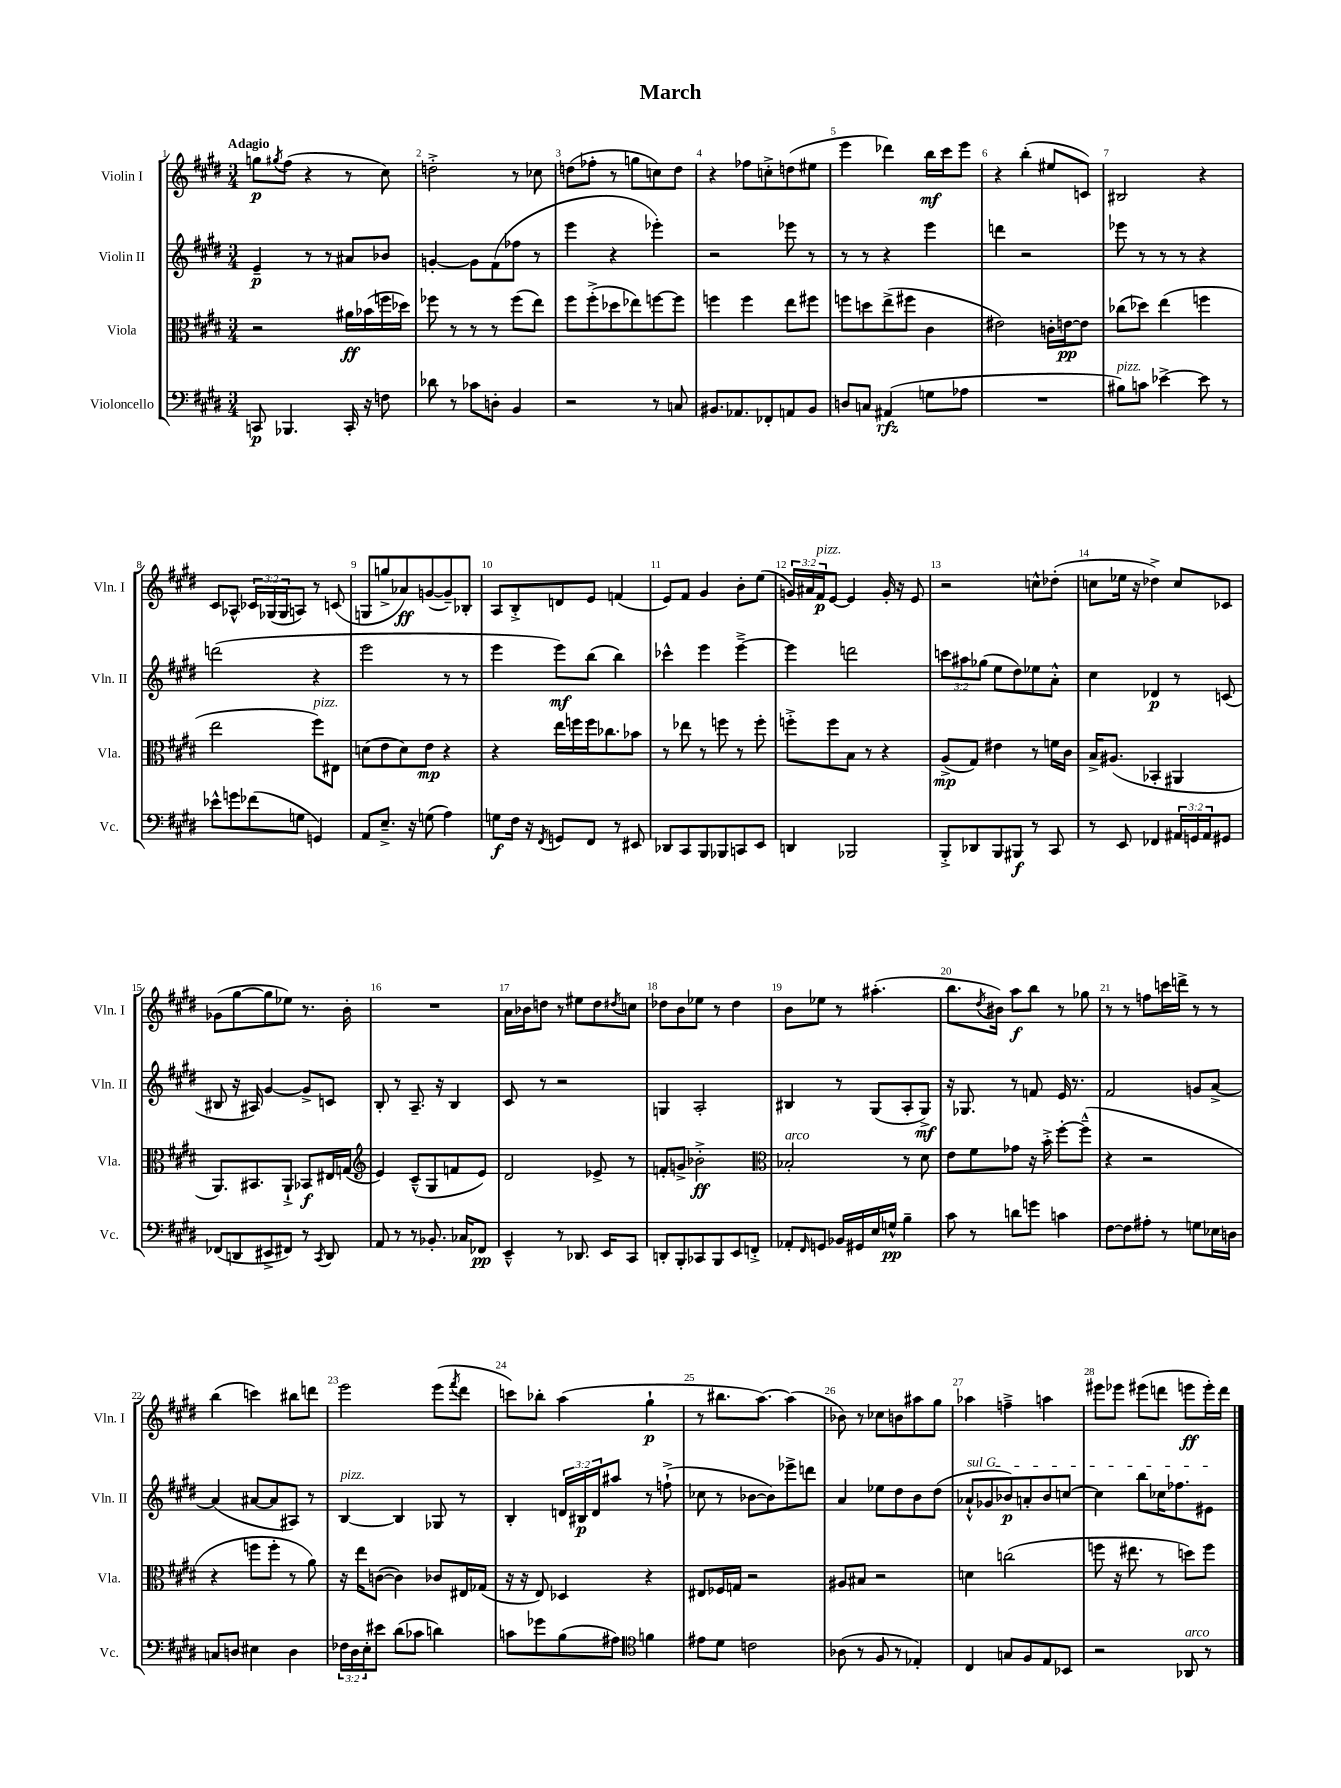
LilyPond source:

\header { title = "March" }
<<
\new StaffGroup <<
\new Staff = "s0" \with { instrumentName = "Violin I" shortInstrumentName = "Vln. I" } {
    \clef treble \key e \major \numericTimeSignature \time 3/4 \override Staff.TupletNumber.text = #tuplet-number::calc-fraction-text \tempo "Adagio"
    g''8\p \acciaccatura { gis''8 } fis''8( r4 r8 cis''8) |
    d''2-.-> r8 ces''8 |
    d''8( fes''8-. r8 g''8 c''8) d''8 |
    r4 fes''8 c''8-.-> d''8( eis''8 |
    e'''4 des'''4) b''16\mf cis'''16 e'''8 |
    r4 b''4-.( eis''8 c'8) |
    bis2 r4 |
    cis'8 aes8-^ \tuplet 3/2 { ces'16 ges16( ges16 } a8) r8 c'8( |
    g8 g''8-> aes'8\ff) g'8~( g'8--) bes8-. |
    a8 b8-.-> d'8 e'8 f'4( |
    e'8) fis'8 gis'4 b'8-. e''8( |
    \tuplet 3/2 { g'16) ais'16 fis'16\p^\markup { \italic "pizz." } } e'8~ e'4 g'16-. r16 e'8 |
    r2 c''8-^ des''8-.( |
    c''8 ees''16 r16 des''4->) c''8 ces'8 |
    ges'8( gis''8~ gis''8 ees''8) r8. b'16-. |
    R2. |
    a'16 bes'16 d''8 r8 eis''8 d''8 \acciaccatura { dis''8 } c''8 |
    des''8 b'8 ees''8 r8 des''4 |
    b'8 ees''8 r8 ais''4.-.( |
    b''8. \acciaccatura { dis''8 } bis'16) a''8\f b''8 r8 ges''8 |
    r8 r8 f''8 c'''16 d'''16-> r8 r8 |
    b''4( c'''4) bis''8 d'''8 |
    e'''2 e'''8( \acciaccatura { fis'''8 } dis'''8 |
    c'''8) bes''8-. a''4( gis''4-!\p |
    r8 bis''8. a''8.~) a''4( |
    bes'8) r8 ces''8 b'8 ais''8 gis''8 |
    aes''4 f''4---> a''4 |
    eis'''8 ees'''8 eis'''8( d'''8 e'''8\ff e'''16-.) d'''16 \bar "|." |
}
\new Staff = "s1" \with { instrumentName = "Violin II" shortInstrumentName = "Vln. II" } {
    \clef treble \key e \major \numericTimeSignature \time 3/4 \override Staff.TupletNumber.text = #tuplet-number::calc-fraction-text
    e'4--\p r8 r8 ais'8 bes'8 |
    g'4~-. g'8 fis'8( fes''8 r8 |
    e'''4 r4 ees'''4-.) |
    r2 ees'''8 r8 |
    r8 r8 r4 e'''4 |
    d'''4 r2 |
    ees'''8 r8 r8 r8 r4 |
    d'''2( r4 |
    e'''2 r8 r8 |
    e'''4 e'''8\mf) b''8( b''4) |
    ces'''4-^ e'''4 e'''4~---> |
    e'''4 d'''2 |
    \tuplet 3/2 { c'''8 ais''8 ges''8( } e''8 dis''8) ees''8 a'8-.-^ |
    cis''4 des'4\p r8 c'8( |
    bis8 r16 ais16) gis'4~ gis'8-> c'8 |
    b8-. r8 a8.-- r16 b4 |
    cis'8 r8 r2 |
    g4 a2-. |
    bis4 r8 gis8( a8-. gis8->\mf) |
    r16 ges8. r8 f'8 e'16 r8. |
    fis'2 g'8 a'8~-> |
    a'4( ais'8~ ais'8 ais8) r8 |
    b4~^\markup { \italic "pizz." } b4 ges8 r8 |
    b4-. \tuplet 3/2 { d'16 bis16\p d'16 } ais''8 r8 f''8-!->( |
    ces''8 r8 bes'8~ bes'8) ees'''8-> d'''8 |
    a'4 ees''8 dis''8 b'8 dis''8( |
    \once \override TextSpanner.bound-details.left.text = \markup { \italic "sul G" } aes'8-!-^\startTextSpan ges'8 bes'8\p) a'8-. bes'8 c''8~ |
    c''4 b''8 ces''16 fes''8. eis'8\stopTextSpan \bar "|." |
}
\new Staff = "s2" \with { instrumentName = "Viola" shortInstrumentName = "Vla." } {
    \clef alto \key e \major \numericTimeSignature \time 3/4
    r2 ais'16\ff bes'16( f''16 des''16) |
    fes''8 r8 r8 r8 fes''8( e''8) |
    fis''8 fis''8-.->( des''8 ees''8) f''8~ f''8 |
    f''4 f''4 e''8 fis''8 |
    f''8 d''8 e''8->( fis''8 cis'4 |
    eis'2) c'16-. e'16~\pp e'8 |
    ces''8( des''8) e''4( f''4 |
    e''2 fis''8^\markup { \italic "pizz." }) eis8 |
    d'8( e'8 d'8) e'8\mp r4 |
    r4 e''16 f''16 f''16 ces''8. bes'8 |
    r8 ees''8 r8 f''8 r8 f''8-. |
    f''8-.-> f''8 b8 r8 r4 |
    a8->\mp( gis8) eis'4 r8 f'16 cis'16 |
    b16-> ais8.( bes,4-. ais,4 |
    a,8.) bis,8. a,8-!-> bes,8\f eis16 g16( |
    \clef treble e'4) cis'8---^( gis8 f'8 e'8) |
    dis'2 ees'8-> r8 |
    f'8-. g'8-> bes'2-.->\ff |
    \clef alto bes2-.^\markup { \italic "arco" } r8 dis'8 |
    e'8 fis'8 ges'8 r16 b'16-.-> fis''8~-. fis''8---^( |
    r4 r2 |
    r4 f''8 f''8-. r8 a'8) |
    r16 e''16 c'8~( c'4) ces'8 eis16 ges16( |
    r16 r16 e8) des4 r4 |
    eis8 fes16 g16 r2 |
    ais8 bis8 r2 |
    d'4 c''2( |
    f''8 r16 eis''8. r8 d''8) f''8 \bar "|." |
}
\new Staff = "s3" \with { instrumentName = "Violoncello" shortInstrumentName = "Vc." } {
    \clef bass \key e \major \numericTimeSignature \time 3/4 \override Staff.TupletNumber.text = #tuplet-number::calc-fraction-text
    c,8\p bes,,4. c,16-. r16 f8 |
    des'8 r8 ces'8 d8-. b,4 |
    r2 r8 c8 |
    bis,8. aes,8. fes,8-. a,8 bis,8 |
    d8 c8 ais,4\rfz( g8 aes8 |
    R2. |
    bis8^\markup { \italic "pizz." }) c'8 ees'4~-> ees'8 r8 |
    ees'8-^ g'8 fes'8( g8 g,4) |
    a,8 e8.---> r16 g8( a4) |
    g8\f fis16 r16 \acciaccatura { fis,8 } g,8 fis,8 r8 eis,8 |
    des,8 cis,8 b,,8 bes,,8 c,8 e,8 |
    d,4 bes,,2 |
    b,,8-.-> des,8 b,,8 bis,,8\f r8 cis,8 |
    r8 e,8 fes,4 \tuplet 3/2 { ais,16 g,16 ais,16 } gis,8 |
    fes,8( d,8 eis,8-> fis,8) r8 \acciaccatura { cis,8 } d,8 |
    a,8 r8 r8 bes,8.-. ces16 fes,8\pp |
    e,4---^ r8 des,8. e,16 cis,8 |
    d,8-. b,,8-. ces,8 b,,8 e,8 f,8-.-> |
    aes,8-. \grace { fis,16 } g,8 bes,16 gis,16 e16 g16-^\pp b4-- |
    cis'8 r8 d'8 g'8 c'4 |
    fis8~ fis8 ais8-. r8 g8 ees16 d16 |
    c8 d8 eis4 d4 |
    \tuplet 3/2 { fes16 dis16 e16-. } eis'8 dis'8( ces'8 d'4) |
    c'8 ges'8 b8( ais8) \clef tenor f'4 |
    eis'8 dis'8 c'2 |
    aes8( r8 fis8 r8 ees4-.) |
    cis4 g8 fis8 e8 bes,8 |
    r2 aes,8^\markup { \italic "arco" } r8 \bar "|." |
}
>>
>>
\layout { \context { \Score \override BarNumber.break-visibility = ##(#f #t #t) barNumberVisibility = #all-bar-numbers-visible } }
